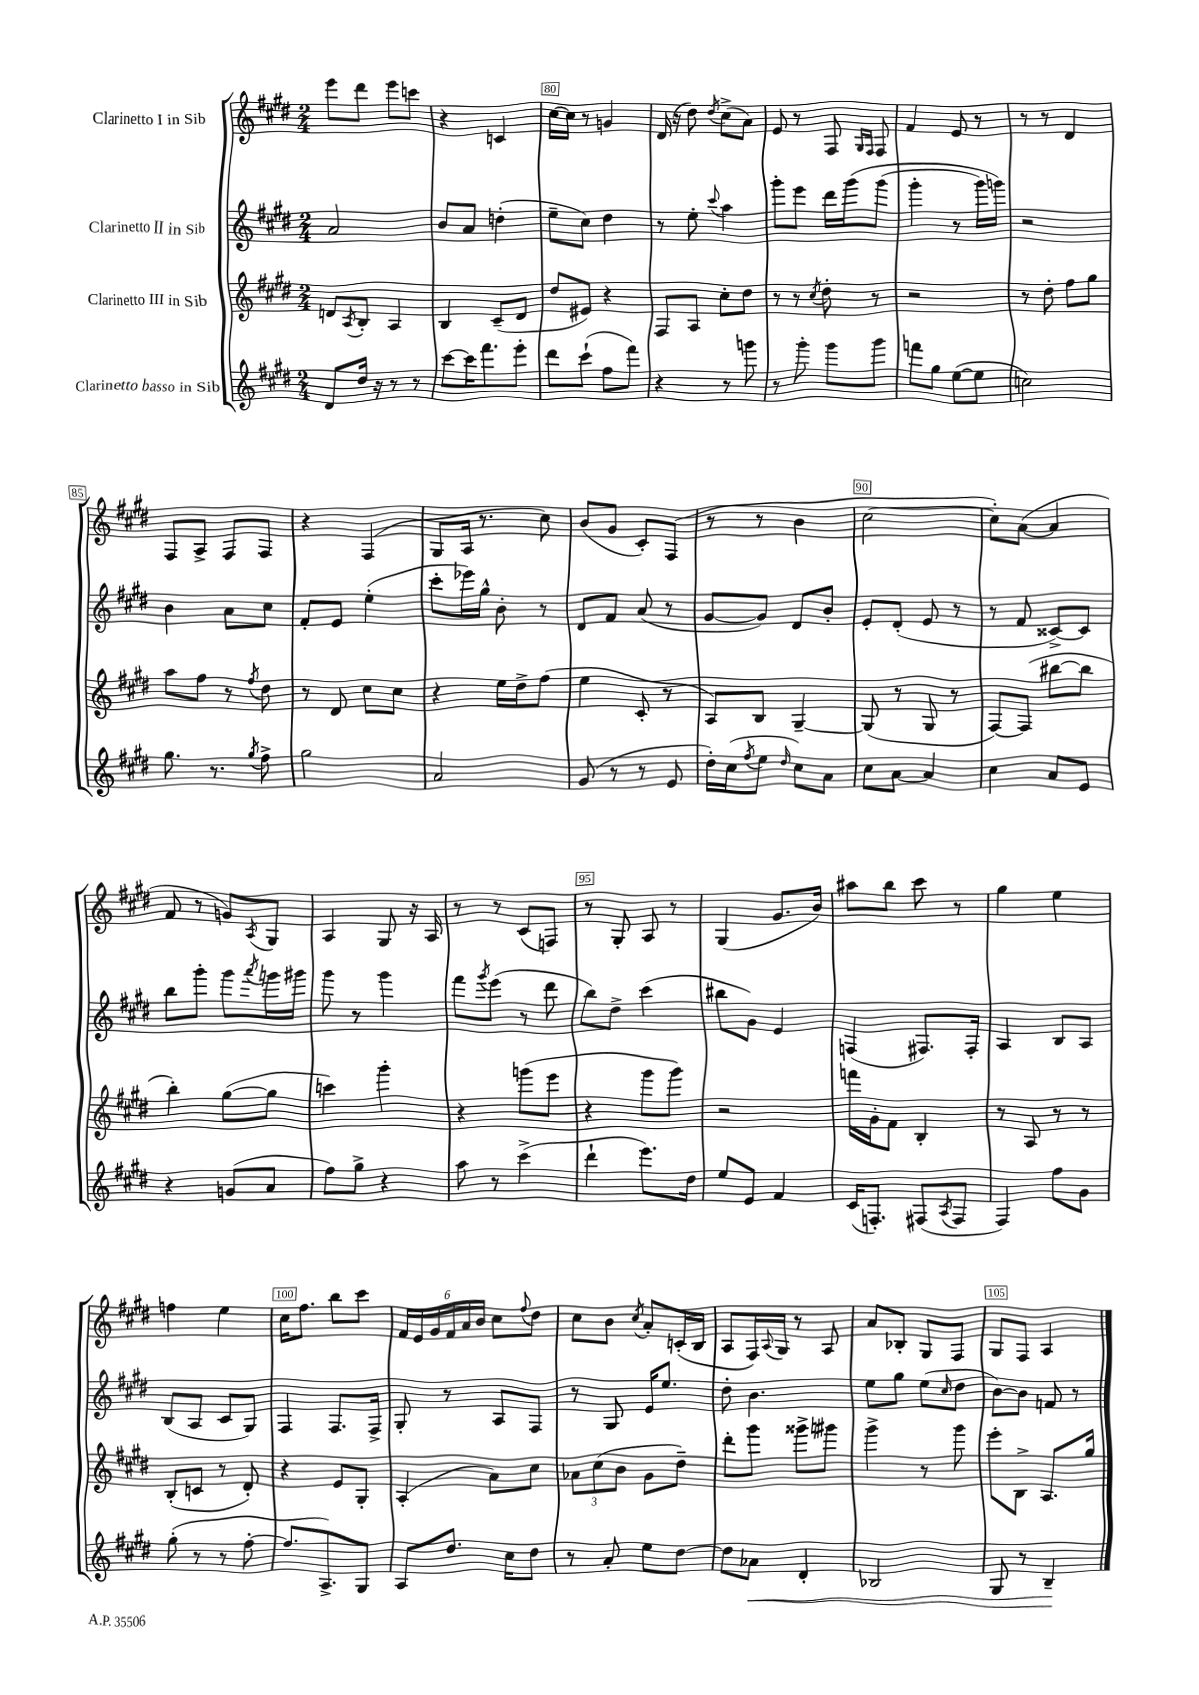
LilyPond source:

<<
\new StaffGroup <<
\new Staff = "s0" \with { instrumentName = "Clarinetto I in Sib" } {
    \clef treble \key e \major \numericTimeSignature \time 2/4
    e'''8 dis'''8 e'''8 c'''8 |
    r4 c'4 |
    cis''16~ cis''16 r8 g'4 |
    dis'16( r16 dis''8) \acciaccatura { dis''8 } cis''8->( a'8) |
    e'8 r8 fis8 \grace { gis16 fis16 } fis8 |
    fis'4 e'8 r8 |
    r8 r8 dis'4 |
    fis8 a8-> fis8 fis8 |
    r4 fis4( |
    gis8 a16 r8. cis''8) |
    b'8( gis'8 cis'8-.) fis8( |
    r8 r8 b'4 |
    cis''2~ |
    cis''8-.) a'8~( a'4 |
    fis'8 r8 g'8) \acciaccatura { a8 } gis8 |
    a4 gis8 r16 a16 |
    r8 r8 cis'8( f8) |
    r8 gis8-. a8 r8 |
    gis4( gis'8. b'16) |
    ais''8 b''8 cis'''8 r8 |
    gis''4 e''4 |
    f''4 e''4 |
    cis''16 fis''8. b''8 cis'''8 |
    \tuplet 6/4 { fis'16 e'16 gis'16 fis'16 a'16 b'16 } cis''8 \appoggiatura { fis''8 } dis''8 |
    cis''8 b'8 \acciaccatura { cis''8 } a'8-. c'16-.( b16 |
    a8 fis16) \appoggiatura { a8 } gis16 r8 a8 |
    a'8 bes8-. gis8 fis8 |
    gis8 fis8 a4 \bar "|." |
}
\new Staff = "s1" \with { instrumentName = "Clarinetto II in Sib" } {
    \clef treble \key e \major \numericTimeSignature \time 2/4
    a'2 |
    b'8 a'8 d''4-.( |
    e''8-- cis''8) dis''4 |
    r8 e''8-. \appoggiatura { cis'''8 } a''4 |
    gis'''8-. e'''8 dis'''16 gis'''16\( gis'''8( |
    gis'''4-. r8 gis'''16) g'''16\) |
    r2 |
    b'4 a'8 cis''8 |
    fis'8-. e'8 e''4-.( |
    cis'''8-. ees'''16) gis''16-^ b'8-. r8 |
    dis'8 fis'8 a'8( r8 |
    gis'8~ gis'8) dis'8 b'8-. |
    e'8-. dis'8-.( e'8 r8 |
    r8 fis'8 cisis'8~->) cisis'8 |
    b''8 gis'''8-. gis'''8 \acciaccatura { a'''8 } g'''16 gis'''16 |
    gis'''8 r8 gis'''4 |
    fis'''8 \acciaccatura { gis'''8 } e'''8( r8 dis'''8 |
    b''8) dis''8-> cis'''4( |
    bis''8 gis'8) e'4 |
    f4( fis8.) fis16-. |
    a4 b8 a8 |
    b8( a8 cis'8 gis8) |
    fis4 fis8. fis16-> |
    gis8-. r8 a8 fis8 |
    r8 gis8 e'16 e''8. |
    dis''8-. b'4. |
    e''8 gis''8 e''8( \grace { cis''16 } dis''8 |
    b'8~) b'8 f'8 r8 \bar "|." |
}
\new Staff = "s2" \with { instrumentName = "Clarinetto III in Sib" } {
    \clef treble \key e \major \numericTimeSignature \time 2/4
    d'8 \acciaccatura { a8 } b8-. a4 |
    b4 cis'8--( dis'8 |
    dis''8 eis'8) r4 |
    fis8 a8 cis''8-. dis''8 |
    r8 r8 \acciaccatura { cis''8 } dis''8-. r8 |
    r2 |
    r8 dis''8-. fis''8 gis''8 |
    a''8 fis''8 r8 \acciaccatura { fis''8 } dis''8 |
    r8 dis'8 cis''8 cis''8 |
    r4 e''16 dis''16-> fis''8( |
    e''4 cis'8-. r8 |
    a8) b8 gis4~-- |
    gis8( r8 gis8 r8 |
    fis8~) fis8( bis''8~ bis''8 |
    b''4-.) gis''8~( gis''8 |
    c'''4) gis'''4-. |
    r4 g'''8( e'''8 |
    r4 gis'''8 gis'''8) |
    r2 |
    f'''16 gis'16-. fis'8 b4-. |
    r8 a8 r8 r8 |
    b8-.( c'8 r8 dis'8-.) |
    r4 e'8 gis8-. |
    a4-.( a'8) cis''8 |
    \tuplet 3/2 { aes'8 cis''8( b'8 } gis'8 dis''8--) |
    dis'''8-. gis'''8 gisis'''8-> gis'''8 |
    gis'''4-> r8 gis'''8 |
    e'''8-. b8-> a8. gis''16 \bar "|." |
}
\new Staff = "s3" \with { instrumentName = "Clarinetto basso in Sib" } {
    \clef treble \key e \major \numericTimeSignature \time 2/4
    dis'8 dis''16 r16 r8 r8 |
    cis'''8~ cis'''16 fis'''8. e'''8-. |
    dis'''8 cis'''8-!( fis''8 fis'''8) |
    r4 r8 g'''8 |
    r8 gis'''8-. gis'''8 gis'''8 |
    f'''8 gis''8 e''8~( e''8 |
    c''2) |
    gis''8. r8. \acciaccatura { gis''8 } fis''8-> |
    gis''2 |
    a'2 |
    gis'8( r8 r8 e'8 |
    dis''16-.) cis''16( \acciaccatura { fis''8 } e''8 \grace { dis''16 } cis''8) a'8 |
    cis''8 a'8~ a'4 |
    cis''4 a'8 e'8 |
    r4 g'8( a'8 |
    fis''8) gis''8-> r4 |
    a''8 r8 cis'''4->( |
    dis'''4-! e'''8.) dis''16 |
    e''8 e'8 fis'4 |
    cis'16( f8.-.) fis8( \acciaccatura { a8 } fis8 |
    fis4) fis''8 gis'8 |
    gis''8-.( r8 r8 fis''8~-. |
    fis''8. a8.->) gis8 |
    a8 dis''8. cis''16 dis''8 |
    r8 a'8-. e''8 dis''8~ |
    dis''8 aes'8\< dis'4-. |
    bes2 |
    gis8 r8 b4--\! \bar "|." |
}
>>
>>
\layout { \context { \Score currentBarNumber = #78 \override BarNumber.break-visibility = ##(#f #t #t) barNumberVisibility = #(every-nth-bar-number-visible 5) \override BarNumber.stencil = #(make-stencil-boxer 0.1 0.3 ly:text-interface::print) } }
